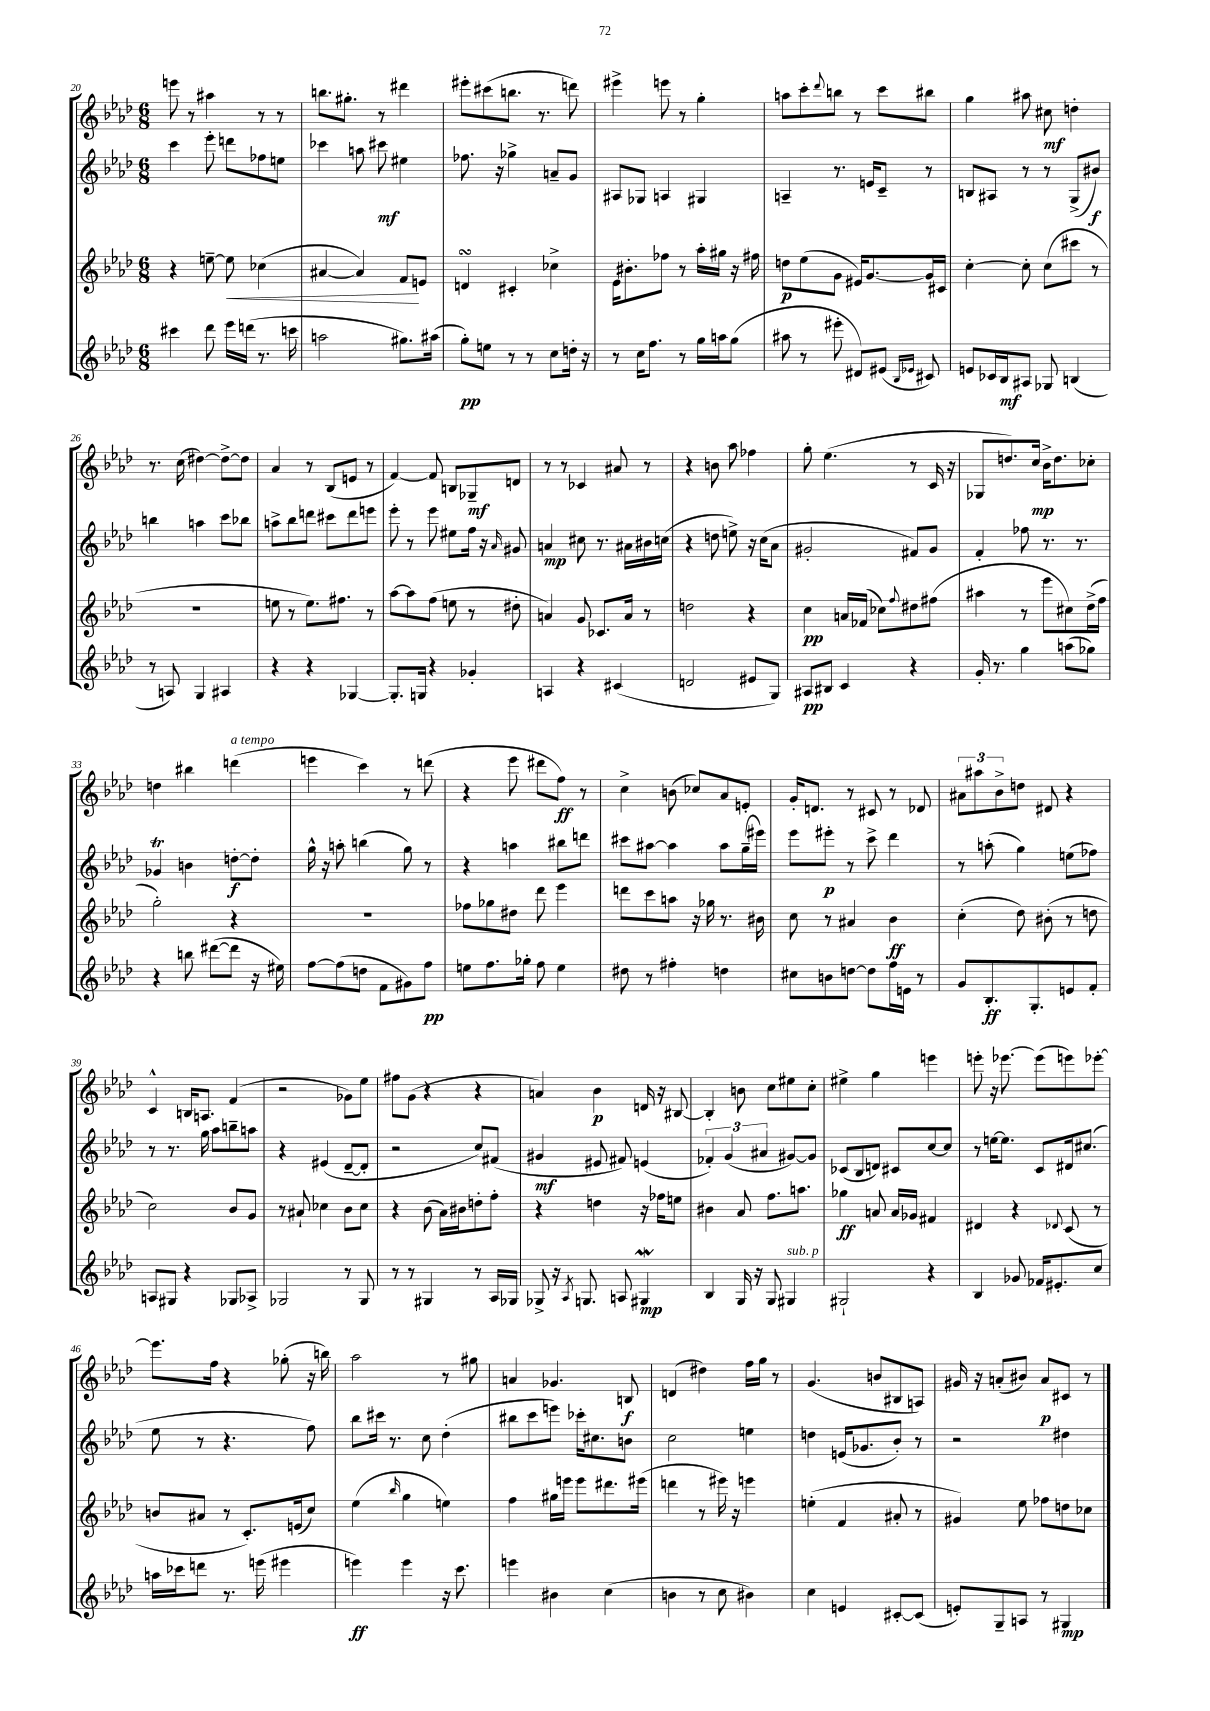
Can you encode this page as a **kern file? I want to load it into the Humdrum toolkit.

**kern	**dynam	**kern	**dynam	**kern	**dynam	**kern	**dynam
*part4	*part4	*part3	*part3	*part2	*part2	*part1	*part1
*staff4	*staff4	*staff3	*staff3	*staff2	*staff2	*staff1	*staff1
*clefG2	*	*clefG2	*	*clefG2	*	*clefG2	*
*k[b-e-a-d-]	*	*k[b-e-a-d-]	*	*k[b-e-a-d-]	*	*k[b-e-a-d-]	*
*M6/8	*	*M6/8	*	*M6/8	*	*M6/8	*
=20	=20	=20	=20	=20	=20	=20	=20
4ccc#X\	.	4r	.	4ccc\	.	8eeen\	.
.	.	.	.	.	.	8r	.
8ddd-\	.	[8een~\	.	8eee-'\	.	4aa#X\	.
!	!	!	!LO:HP:b	!	!	!	!
16eee-\LL	.	8ee\]	<	8dddn\L	.	.	.
(16dddn\JJ	.	.	.	.	.	.	.
8.r	.	(4cc-X\	.	8ff-X\	.	8r	.
.	.	.	.	8een\J	.	8r	.
16cccn\	.	.	.	.	.	.	.
=21	=21	=21	=21	=21	=21	=21	=21
2aan\	.	[4a#X/	.	4ccc-X\	.	8.bbn\L	.
.	.	.	.	.	.	8.gg#X'\J	.
.	.	4a#/])	.	8aan\	.	.	.
.	.	.	.	8ccc#X\	mf	8r	.
8.gg#X\L)	.	8f/L	.	4ee#X\	.	4ddd#X\	.
.	.	8en/J	[	.	.	.	.
(16aa#X\Jk	.	.	.	.	.	.	.
=22	=22	=22	=22	=22	=22	=22	=22
8gg'\L)	pp	4dnsSsS/	.	8.ff-X\	.	8eee#X'\L	.
8een\J	.	.	.	.	.	(8ccc#X\	.
.	.	.	.	16r	.	.	.
8r	.	4c#X'/	.	4gg-X^\	.	8.bbn\J	.
8r	.	.	.	.	.	.	.
.	.	.	.	.	.	8.r	.
8cc\L	.	4cc-X^\	.	8an~/L	.	.	.
16ddn'\Jk	.	.	.	8g/J	.	8dddn\)	.
16r	.	.	.	.	.	.	.
=23	=23	=23	=23	=23	=23	=23	=23
8r	.	16e-\KL	.	8A#X/L	.	4eee#X^\	.
.	.	8.b#X'\	.	.	.	.	.
16cc\KL	.	.	.	8G-X/J	.	.	.
8.ff\J	.	.	.	.	.	.	.
.	.	8ff-X\J	.	4An/	.	8eeen\	.
8r	.	8r	.	.	.	8r	.
16gg\LL	.	16aa-'\LL	.	4G#X/	.	4gg'\	.
16aan\J	.	16gg#X\JJ	.	.	.	.	.
(8gg\J	.	16r	.	.	.	.	.
.	.	16ff#X\	.	.	.	.	.
=24	=24	=24	=24	=24	=24	=24	=24
8aa#X\	.	8ddn\L	p	4An~/	.	8aan\L	.
8r	.	(8ee-\	.	.	.	8ccc'\	.
.	.	.	.	.	.	8qqddd-/	.
8eee#X'\	.	8g\J	.	8.r	.	8bbn\J	.
8d#X/L)	.	16e#X/KL)	.	.	.	8r	.
.	.	[8.g/	.	16en/KL	.	.	.
(8e#X/J	.	.	.	8c~/J	.	8ccc\L	.
16qqB-/LL	.	.	.	.	.	.	.
16qqe-X/JJ	.	.	.	.	.	.	.
8c#X/)	.	16g/L]	.	8r	.	8bb#X\J	.
.	.	16c#X/JJ	.	.	.	.	.
=25	=25	=25	=25	=25	=25	=25	=25
8en/L	.	[4cc'\	.	8Bn/L	.	4gg\	.
16c-X/L	.	.	.	8A#X/J	.	.	.
16B-/J	mf	.	.	.	.	.	.
8A#X/J	.	8cc'\]	.	8r	.	8aa#X\	.
8G-X/	.	(8cc\L	.	8r	.	8cc#X\	mf
(4Bn/	.	8ccc#X\J	.	(8G^/L	.	4ddn'\	.
.	.	8r	.	8b#X/J)	f	.	.
!!LO:LB:g=z
=26	=26	=26	=26	=26	=26	=26	=26
8r	.	2.r	.	4bbn\	.	8.r	.
8An/)	.	.	.	.	.	.	.
.	.	.	.	.	.	(16cc\	.
4G/	.	.	.	4aan\	.	[4dd#X\)	.
4A#X/	.	.	.	8ccc\L	.	8dd#^\L_	.
.	.	.	.	8bb-X\J	.	8dd#\J]	.
=27	=27	=27	=27	=27	=27	=27	=27
4r	.	8een\	.	8aan^\L	.	4a-/	.
.	.	8r	.	8bb-\	.	.	.
4r	.	8.ee\L)	.	8dddn\J	.	8r	.
.	.	.	.	8ccc#X\L	.	(8B-/L	.
.	.	8.ff#X\J	.	.	.	.	.
[4G-X/	.	.	.	8ddd\	.	8en/J	.
.	.	8r	.	8eeen\J	.	8r	.
=28	=28	=28	=28	=28	=28	=28	=28
8.G-'/L]	.	[8aa-\L	.	8eee-'\	.	[4f/)	.
.	.	8aa-\]	.	8r	.	.	.
16Gn/Jk	.	.	.	.	.	.	.
4r	.	(8ff\J	.	8eee-\	.	8f/]	.
.	.	8een\	.	8ee#X\L	.	8Bn/L	.
4g-X'/	.	8r	.	16ff\Jk	.	8G-X~/	mf
.	.	.	.	16r	.	.	.
.	.	.	.	16qqa-/	.	.	.
.	.	8dd#X'\	.	8g#X/	.	8dn/J	.
=29	=29	=29	=29	=29	=29	=29	=29
4An/	.	4an/)	.	4an/	mp	8r	.
.	.	.	.	.	.	8r	.
4r	.	8g/	.	8cc#X\	.	4c-X/	.
.	.	8.c-X/L	.	8.r	.	.	.
(4c#X/	.	.	.	.	.	8a#X/	.
.	.	16a/Jk	.	16a#X\LL	.	.	.
.	.	8r	.	16b#X\	.	8r	.
.	.	.	.	(16ccn\JJ	.	.	.
=30	=30	=30	=30	=30	=30	=30	=30
2dn/	.	2ddn\	.	4r	.	4r	.
.	.	.	.	8ddn\	.	8bn\	.
.	.	.	.	8een^\)	.	8aa-\	.
8e#X/L	.	4r	.	16r	.	4ff-X\	.
.	.	.	.	(16cc\KL	.	.	.
8G/J)	.	.	.	8a-\J	.	.	.
=31	=31	=31	=31	=31	=31	=31	=31
8A#X/L	pp	4cc\	pp	2g#X'/	.	8gg'\	.
8B#X/J	.	.	.	.	.	(4.ee-\	.
4c/	.	16an/LL	.	.	.	.	.
.	.	(16f-X/JJ	.	.	.	.	.
.	.	8cc-X\L)	.	.	.	.	.
.	.	8qqff/	.	.	.	.	.
4r	.	8dd#X\	.	8f#X/L)	.	8r	.
.	.	(8ff#X\J	.	8g#/J	.	16c/	.
.	.	.	.	.	.	16r	.
=32	=32	=32	=32	=32	=32	=32	=32
16g'/	.	4aa#X\	.	4f'/	.	8G-X/L	.
8.r	.	.	.	.	.	.	.
.	.	.	.	.	.	8.ddn/)	.
4gg\	.	8r	.	8ff-X\	.	.	.
.	.	.	.	.	.	16cc/Jk	mp
.	.	8eee-\L	.	8.r	.	16b-^\KL	.
.	.	.	.	.	.	8.dd\	.
(8aan\L	.	8cc#X\)	.	.	.	.	.
.	.	.	.	8.r	.	.	.
8gg-X\J)	.	(16dd-^\L	.	.	.	8cc-X'\J	.
.	.	16ff\JJ	.	.	.	.	.
!!LO:LB:g=z
=33	=33	=33	=33	=33	=33	=33	=33
4r	.	2gg'\)	.	4g-XT/	.	4ddn\	.
8bbn\	.	.	.	4bn\	.	4bb#X\	.
([8ddd#X\L	.	.	.	.	.	.	.
!	!	!	!	!	!	!LO:TX:a:i:t=a tempo	!
8ddd#\J]	.	4r	.	[8ddn'\L	f	(4dddn\	.
16r	.	.	.	8dd'\J]	.	.	.
16ee#X\)	.	.	.	.	.	.	.
=34	=34	=34	=34	=34	=34	=34	=34
[8ff\L	.	2.r	.	16gg^^\	.	4eeen\	.
.	.	.	.	16r	.	.	.
(8ff\]	.	.	.	8aan'\	.	.	.
8ddn\J	.	.	.	(4bbn\	.	4ccc\)	.
8f\L	.	.	.	.	.	.	.
8g#X\)	.	.	.	8gg\)	.	8r	.
8ff\J	pp	.	.	8r	.	(8dddn\	.
=35	=35	=35	=35	=35	=35	=35	=35
8een\L	.	8ff-X\L	.	4r	.	4r	.
8.ff\	.	8gg-X\	.	.	.	.	.
.	.	8dd#X\J	.	4aan\	.	8eee-\	.
16gg-X'\Jk	.	.	.	.	.	.	.
8ff\	.	8ddd-\	.	.	.	8ddd#X\L	.
4ee\	.	4eee-\	.	8bb#X\L	.	8ff\J)	ff
.	.	.	.	8dddn\J	.	8r	.
=36	=36	=36	=36	=36	=36	=36	=36
8dd#X\	.	8dddn\L	.	8ccc#X\L	.	4cc^\	.
8r	.	8ccc\	.	[8aa#X\J	.	.	.
4ff#X'\	.	8aan\J	.	4aa#\]	.	(8bn\	.
.	.	16r	.	.	.	8cc-X/L)	.
.	.	16gg-X\	.	.	.	.	.
4ddn\	.	8.r	.	8aa#\L	.	8a-/	.
.	.	.	.	(16gg~\L	.	8en'/J	.
.	.	16b#X\	.	16eee#X\JJ)	.	.	.
=37	=37	=37	=37	=37	=37	=37	=37
8cc#X\L	.	8cc\	.	8eee-\L	.	16g'/KL	.
.	.	.	.	.	.	8.dn/J	.
8bn\	.	8r	.	8eee#X'\J	p	.	.
[8ddn\J	.	4a#X/	.	8r	.	8r	.
8dd\L]	.	.	.	8ccc^\	.	8c#X/	.
16ff\L	.	4b-\	ff	4ddd-\	.	8r	.
16en\JJ	.	.	.	.	.	.	.
8r	.	.	.	.	.	8d-X/	.
=38	=38	=38	=38	=38	=38	=38	=38
8g/L	.	(4cc'\	.	8r	.	12a#X\L	.
.	.	.	.	.	.	12aa#X\	.
8.B-'/	ff	.	.	(8aan'\	.	.	.
.	.	.	.	.	.	12b-^\	.
.	.	8dd-\)	.	4gg\)	.	8ddn\J	.
8.G'/	.	.	.	.	.	.	.
.	.	(8b#X'\	.	.	.	8d#X/	.
8en/	.	8r	.	(8een\L	.	4r	.
8f'/J	.	8ddn\	.	8ff-X\J)	.	.	.
!!LO:LB:g=z
=39	=39	=39	=39	=39	=39	=39	=39
8An/L	.	2cc\)	.	8r	.	4c^^/	.
8G#X/J	.	.	.	8.r	.	.	.
4r	.	.	.	.	.	16Bn/KL	.
.	.	.	.	16gg\	.	8.An/J	.
.	.	.	.	8aa-\L	.	.	.
8G-X/L	.	8b-/L	.	8bbn~\	.	(4f/	.
8A-X^/J	.	8g/J	.	8aan\J	.	.	.
=40	=40	=40	=40	=40	=40	=40	=40
2G-X/	.	8r	.	4r	.	2r	.
.	.	8a#X`/	.	.	.	.	.
.	.	4cc-X\	.	(4e#X/	.	.	.
8r	.	8b-\L	.	[8d-~/L	.	8g-X\L)	.
8G-/	.	8cc-\J	.	8d-'/J]	.	8ee-\J	.
=41	=41	=41	=41	=41	=41	=41	=41
8r	.	4r	.	2r	.	8ff#X\L	.
8r	.	.	.	.	.	(8g\J	.
4G#X/	.	(8b-\	.	.	.	4r	.
.	.	16a-\LL)	.	.	.	.	.
.	.	16b#X\J	.	.	.	.	.
8r	.	8ddn'\	.	8cc/L)	.	4r	.
16A-/LL	.	8ff'\J	.	(8f#X/J	.	.	.
16G-X/JJ	.	.	.	.	.	.	.
=42	=42	=42	=42	=42	=42	=42	=42
8G-X^/	.	4r	.	4g#X/	mf	4an/)	.
16r	.	.	.	.	.	.	.
8qA-/	.	.	.	.	.	.	.
8.Gn/	.	.	.	.	.	.	.
.	.	4ddn\	.	8e#X/	.	4b-\	p
8An/	.	.	.	8f#X/)	.	.	.
4G#XW/	mp	16r	.	(4en/	.	16dn/	.
.	.	16ff-X\KL	.	.	.	16r	.
.	.	8een\J	.	.	.	[8B#X/	.
=43	=43	=43	=43	=43	=43	=43	=43
4B-/	.	4b#X\	.	6f-X'/)	.	4B#'/]	.
.	.	.	.	(6g/	.	.	.
16G/	.	8a-/	.	.	.	8bn\	.
16r	.	.	.	.	.	.	.
.	.	.	.	6a#X/	.	.	.
8G/	.	8.ff\L	.	.	.	8cc\L	.
!LO:TX:a:i:t=sub. p	!	!	!	!	!	!	!
4G#X/	.	.	.	[8g#X/L)	.	8ee#X\	.
.	.	8.aan\J	.	.	.	.	.
.	.	.	.	8g#/J]	.	8cc'\J	.
=44	=44	=44	=44	=44	=44	=44	=44
2G#X`/	.	4gg-X\	ff	(8c-X/L	.	4ee#X^\	.
.	.	.	.	8B-/	.	.	.
.	.	8an/	.	8dn/J)	.	4gg\	.
.	.	16a/LL	.	8c#X/L	.	.	.
.	.	16g-X/JJ	.	.	.	.	.
4r	.	4f#X/	.	[8cc/	.	4eeen\	.
.	.	.	.	8cc/J]	.	.	.
=45	=45	=45	=45	=45	=45	=45	=45
4B-/	.	4d#X/	.	8r	.	8eeen'\	.
.	.	.	.	[16een\KL	.	16r	.
.	.	.	.	8.ee\J]	.	[8.eee-X\	.
8g-X/	.	4r	.	.	.	.	.
16f-X/KL	.	.	.	8c/L	.	(8eee-\L]	.
8.e#X'/	.	.	.	.	.	.	.
.	.	8qqd-X/	.	.	.	.	.
.	.	(8c/	.	16d#X/k	.	8eeen\)	.
.	.	.	.	(8.cc#X/J	.	.	.
8cc/J	.	8r	.	.	.	[8eee-X'\J	.
!!LO:LB:g=z
=46	=46	=46	=46	=46	=46	=46	=46
16aan\LL	.	8bn/L	.	8ee-\	.	8.eee-\L]	.
16ccc-X\J	.	.	.	.	.	.	.
8dddn\J	.	8a#X/J	.	8r	.	.	.
.	.	.	.	.	.	16ff\Jk	.
8.r	.	8r	.	4.r	.	4r	.
.	.	8.c'/L)	.	.	.	.	.
(16eeen\	.	.	.	.	.	.	.
4eee#X\	.	.	.	.	.	(8gg-X'\	.
.	.	(16en/k	.	.	.	.	.
.	.	8cc/J)	.	8ff\)	.	16r	.
.	.	.	.	.	.	16bbn\)	.
=47	=47	=47	=47	=47	=47	=47	=47
4eeen\)	ff	(4ee-\	.	8bb-\L	.	2aa-\	.
.	.	.	.	16ccc#X\Jk	.	.	.
.	.	.	.	8.r	.	.	.
.	.	16qqbb-/	.	.	.	.	.
4eee\	.	4gg\	.	.	.	.	.
.	.	.	.	8cc\	.	.	.
16r	.	4een\)	.	(4dd-'\	.	8r	.
8.ccc\	.	.	.	.	.	.	.
.	.	.	.	.	.	8gg#X\	.
=48	=48	=48	=48	=48	=48	=48	=48
4eeen\	.	4ff\	.	8bb#X\L	.	4an/	.
.	.	.	.	8ccc\	.	.	.
4b#X\	.	16gg#X\LL	.	8eeen\J)	.	4.g-X/	.
.	.	16eeen\JJ	.	.	.	.	.
.	.	8eee\L	.	16ccc-X'\KL	.	.	.
.	.	.	.	8.cc#X\	.	.	.
(4cc\	.	8.ddd#X\	.	.	.	.	.
.	.	.	.	8bn\J	.	8Bn/	f
.	.	(16eee#X\Jk	.	.	.	.	.
=49	=49	=49	=49	=49	=49	=49	=49
4bn\	.	4dddn\	.	2cc\	.	(4dn/	.
8r	.	8r	.	.	.	4dd#X\)	.
8cc\	.	16eee#X\)	.	.	.	.	.
.	.	16r	.	.	.	.	.
4b#X\)	.	4eeen\	.	4een\	.	16ff\LL	.
.	.	.	.	.	.	16gg\JJ	.
.	.	.	.	.	.	8r	.
=50	=50	=50	=50	=50	=50	=50	=50
4cc\	.	(4een'\	.	4ddn\	.	(4.g/	.
4en/	.	4f/	.	(16en/KL	.	.	.
.	.	.	.	8.g-X/	.	.	.
.	.	.	.	.	.	8bn/L	.
[8c#X'/L	.	8a#X'/	.	8b-'/J)	.	8B#X/	.
(8c#/J]	.	8r	.	8r	.	8An/J)	.
=51	=51	=51	=51	=51	=51	=51	=51
8en'/L)	.	4g#X/)	.	2r	.	16g#X/	.
.	.	.	.	.	.	16r	.
8G~/	.	.	.	.	.	(8an'/L	.
8An/J	.	8ee-\	.	.	.	8b#X/J)	.
8r	.	8ff-X\L	.	.	.	8a/L	p
4G#X/	mp	8ddn\	.	4dd#X\	.	8c#X/J	.
.	.	8cc-X\J	.	.	.	8r	.
==	==	==	==	==	==	==	==
*-	*-	*-	*-	*-	*-	*-	*-
